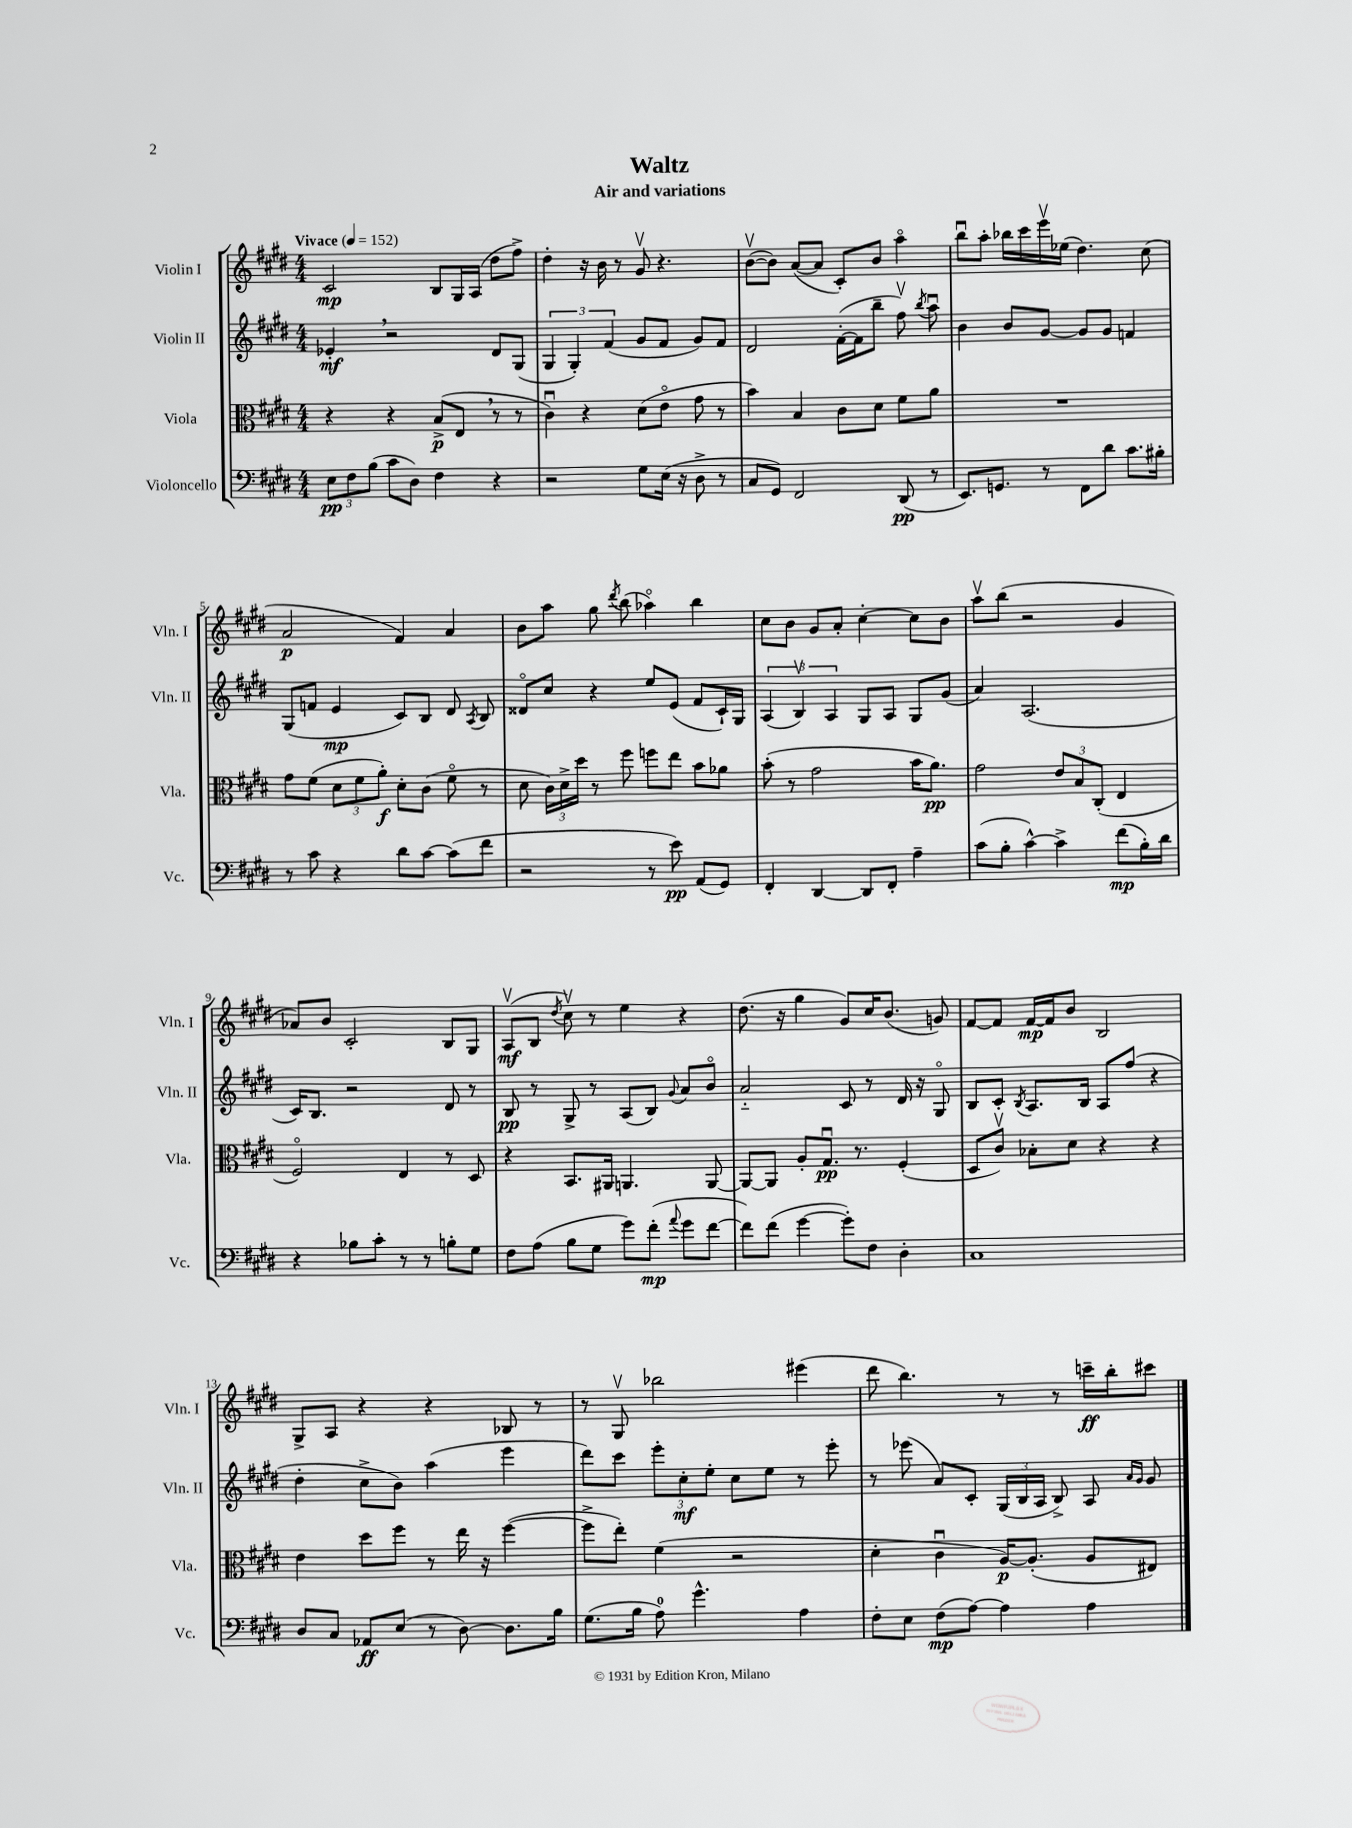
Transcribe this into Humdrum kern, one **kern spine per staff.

**kern	**dynam	**kern	**dynam	**kern	**dynam	**kern	**dynam
*part4	*part4	*part3	*part3	*part2	*part2	*part1	*part1
*staff4	*staff4	*staff3	*staff3	*staff2	*staff2	*staff1	*staff1
*I"Violoncello	*	*I"Viola	*	*I"Violin II	*	*I"Violin I	*
*I'Vc.	*	*I'Vla.	*	*I'Vln. II	*	*I'Vln. I	*
*clefF4	*	*clefC3	*	*clefG2	*	*clefG2	*
*k[f#c#g#d#]	*	*k[f#c#g#d#]	*	*k[f#c#g#d#]	*	*k[f#c#g#d#]	*
*M4/4	*	*M4/4	*	*M4/4	*	*M4/4	*
*MM152	*	*MM152	*	*MM152	*	*MM152	*
=1	=1	=1	=1	=1	=1	=1	=1
!	!	!	!	!	!	!LO:TX:a:B:t=Vivace	!
12E\L	pp	4r	.	4e-X',/	mf	2c#/	mp
12F#\	.	.	.	.	.	.	.
(12B\J	.	.	.	.	.	.	.
8c#\L	.	4r	.	2r	.	.	.
8D#\J)	.	.	.	.	.	.	.
4F#\	.	(8B^/L	p	.	.	8B/L	.
.	.	8E,/J	.	.	.	16G#/L	.
.	.	.	.	.	.	(16A/JJ	.
4r	.	8r	.	8d#/L	.	8dd#\L	.
.	.	8r	.	(8G#/J	.	8ff#^\J)	.
=2	=2	=2	=2	=2	=2	=2	=2
2r	.	4c#u\)	.	6G#/	.	4dd#'\	.
.	.	.	.	6G#'/)	.	.	.
.	.	4r	.	.	.	16r	.
.	.	.	.	.	.	16b\	.
.	.	.	.	(6f#/	.	.	.
.	.	.	.	.	.	8r	.
8G#\L	.	(8d#\L	.	8g#/L	.	8g#v/	.
(16E\Jk	.	8e\J	.	8f#/J	.	4.r	.
16r	.	.	.	.	.	.	.
8D#^\	.	8g#\	.	8g#/L)	.	.	.
8r	.	8r	.	8f#/J	.	.	.
=3	=3	=3	=3	=3	=3	=3	=3
8C#/L	.	4b\)	.	2d#/	.	([8bv\L	.
8GG#/J)	.	.	.	.	.	8b\J])	.
2FF#/	.	4B/	.	.	.	([8a/L	.
.	.	.	.	.	.	8a/J]	.
.	.	8c#\L	.	([16f#'\LL	.	8c#'/L)	.
.	.	.	.	16f#\J]	.	.	.
.	.	8d#\J	.	8bb~\J	.	8b/J	.
(8DD#/	pp	8f#\L	.	8ff#v\)	.	4aa\	.
.	.	.	.	8qbb/	.	.	.
8r	.	8a\J	.	8aau\	.	.	.
=4	=4	=4	=4	=4	=4	=4	=4
8.EE/L)	.	1r	.	4b\	.	8bbu\L	.
.	.	.	.	.	.	8aa'\J	.
8.GGn/J	.	.	.	.	.	.	.
.	.	.	.	8b/L	.	16bb-X\LL	.
.	.	.	.	.	.	16ccc#\	.
8r	.	.	.	[8g#/J	.	16eeev\	.
.	.	.	.	.	.	(16ee-X\JJ	.
8FF#\L	.	.	.	8g#/L]	.	4.dd#\)	.
8d#\J	.	.	.	8g#/J	.	.	.
8.c#\L	.	.	.	4fn/	.	.	.
.	.	.	.	.	.	(8cc#\	.
16B#X'\Jk	.	.	.	.	.	.	.
!!LO:LB:g=z
=5	=5	=5	=5	=5	=5	=5	=5
8r	.	8g#\L	.	(8G#/L	.	2a/	p
8c#\	.	(8f#\J	.	8fn/J	.	.	.
4r	.	12d#\L	.	4e/	mp	.	.
.	.	12f#\	.	.	.	.	.
.	.	12a'\J)	f	.	.	.	.
8d#\L	.	8d#'\L	.	8c#/L)	.	4f#/)	.
[8c#\J	.	(8c#\J	.	8B/J	.	.	.
(8c#\L]	.	8f#\	.	8d#/	.	4a/	.
.	.	.	.	8qA/	.	.	.
8f#\J	.	8r	.	8B/	.	.	.
=6	=6	=6	=6	=6	=6	=6	=6
2r	.	8d#\	.	8d##X/L	.	8b\L	.
.	.	24c#\LL)	.	8cc#/J	.	8aa\J	.
.	.	24d#^\	.	.	.	.	.
.	.	24dd#\JJ	.	.	.	.	.
.	.	8r	.	4r	.	8gg#\	.
.	.	.	.	.	.	8qddd#/	.
.	.	8ff#\	.	.	.	(8bb\	.
8r	.	8ffn\L	.	8ee/L	.	4aa-X\)	.
8e\)	pp	8ee\J	.	(8e/J	.	.	.
(8AA/L	.	8b\L	.	8f#/L	.	4bb\	.
8GG#/J)	.	8a-X\J	.	16c#`/L)	.	.	.
.	.	.	.	16G#/JJ	.	.	.
=7	=7	=7	=7	=7	=7	=7	=7
4FF#'/	.	(8b'\	.	(6A/	.	8cc#\L	.
.	.	8r	.	.	.	8b\J	.
.	.	.	.	6Bv/)	.	.	.
[4DD#/	.	2g#\	.	.	.	8g#/L	.
.	.	.	.	6A/	.	.	.
.	.	.	.	.	.	8a'/J	.
8DD#/L]	.	.	.	8G#/L	.	[4cc#'\	.
8FF#'/J	.	.	.	8A/J	.	.	.
4A~\	.	16b\KL	.	8G#/L	.	8cc#\L]	.
.	.	8.a\J)	pp	.	.	.	.
.	.	.	.	(8g#/J	.	8b\J	.
=8	=8	=8	=8	=8	=8	=8	=8
(8c#\L	.	2g#\	.	4a/)	.	8aav\L	.
8B'\J	.	.	.	.	.	(8bb\J	.
[4c#^^\)	.	.	.	(2.A/	.	2r	.
4c#^\]	.	12e/L	.	.	.	.	.
.	.	12B/	.	.	.	.	.
.	.	(12C#'/J	.	.	.	.	.
(8f#\L	mp	4E/	.	.	.	4g#/	.
16B'\L)	.	.	.	.	.	.	.
16d#\JJ	.	.	.	.	.	.	.
!!LO:LB:g=z
=9	=9	=9	=9	=9	=9	=9	=9
4r	.	2F#/)	.	16c#/KL)	.	8a-X/L)	.
.	.	.	.	8.B/J	.	.	.
.	.	.	.	.	.	8b/J	.
8B-X\L	.	.	.	2r	.	2c#'/	.
8c#'\J	.	.	.	.	.	.	.
8r	.	4E/	.	.	.	.	.
8r	.	.	.	.	.	.	.
8Bn'\L	.	8r	.	8d#/	.	8B/L	.
8G#\J	.	8D#/	.	8r	.	8G#/J	.
=10	=10	=10	=10	=10	=10	=10	=10
8F#\L	.	4r	.	8B/	pp	(8Av/L	mf
(8A\J	.	.	.	8r	.	8B/J	.
.	.	.	.	.	.	8qdd#/	.
8B\L	.	8.BB/L	.	8G#^/	.	8cc#v\)	.
8G#\J	.	.	.	8r	.	8r	.
.	.	16AA#X/Jk	.	.	.	.	.
8g#\L)	.	4.AAn/	.	(8A/L	.	4ee\	.
(8f#'\J	mp	.	.	8B/J)	.	.	.
8qqa/	.	.	.	8qqg#/	.	.	.
8g#\L	.	.	.	8a/L	.	4r	.
[8f#\J	.	[8AA/	.	8b/J	.	.	.
=11	=11	=11	=11	=11	=11	=11	=11
8f#\L])	.	8AA/L_	.	2a/	.	(8.dd#\	.
(8f#\J	.	8AA/J]	.	.	.	.	.
.	.	.	.	.	.	16r	.
[4g#\	.	8A'/L	.	.	.	4gg#\	.
.	.	8.G#u/J	pp	.	.	.	.
8g#'\L])	.	.	.	8c#/	.	8g#/L)	.
.	.	8.r	.	.	.	.	.
8F#\J	.	.	.	8r	.	16cc#/K	.
.	.	.	.	.	.	(8.b/J	.
4D#'\	.	(4F#'/	.	16d#/	.	.	.
.	.	.	.	16r	.	.	.
.	.	.	.	8G#/	.	8gn/)	.
=12	=12	=12	=12	=12	=12	=12	=12
1C#	.	8D#/L	.	8B/L	.	[8f#/L	.
.	.	8c#v/J)	.	8c#'/J	.	8f#/J]	.
.	.	.	.	8qB/	.	.	.
.	.	8B-X'\L	.	8.A/L	.	[16f#/LL	mp
.	.	.	.	.	.	16f#/J]	.
.	.	8d#\J	.	.	.	8b/J	.
.	.	.	.	16B/Jk	.	.	.
.	.	4r	.	8A/L	.	2B/	.
.	.	.	.	(8ff#/J	.	.	.
.	.	4r	.	4r	.	.	.
!!LO:LB:g=z
=13	=13	=13	=13	=13	=13	=13	=13
8D#/L	.	4e\	.	4dd#'\	.	8G#^/L	.
8C#/J	.	.	.	.	.	8A/J	.
8AA-X/L	ff	8dd#\L	.	8cc#^\L	.	4r	.
(8E/J	.	8ff#\J	.	8b\J)	.	.	.
8r	.	8r	.	(4aa\	.	4r	.
[8D#\)	.	16ee\	.	.	.	.	.
.	.	16r	.	.	.	.	.
8.D#\L]	.	([4ff#\	.	4eee\	.	8B-X/	.
.	.	.	.	.	.	8r	.
16B\Jk	.	.	.	.	.	.	.
=14	=14	=14	=14	=14	=14	=14	=14
(8.G#\L	.	8ff#^\L]	.	8ddd#\L)	.	8r	.
.	.	8ee'\J)	.	8ccc#\J	.	8G#v/	.
16B\Jk	.	.	.	.	.	.	.
8A\)	.	(4f#\	.	12eee'\L	.	2bb-X\	.
.	.	.	.	12cc#'\	mf	.	.
4.g#^^\	.	.	.	.	.	.	.
.	.	.	.	12ee'\J	.	.	.
.	.	2r	.	8cc#\L	.	.	.
.	.	.	.	8ee\J	.	.	.
4A\	.	.	.	8r	.	(4eee#X\	.
.	.	.	.	8eee'\	.	.	.
=15	=15	=15	=15	=15	=15	=15	=15
8F#'\L	.	4d#'\	.	8r	.	8ddd#\	.
8E\J	.	.	.	(8eee-X\	.	4.bb\)	.
(8F#\L	mp	4c#u\	.	8a/L)	.	.	.
[8A\J)	.	.	.	8c#'/J	.	.	.
4A\]	.	[16A/KL)	p	(24G#/LL	.	8r	.
.	.	.	.	24B/	.	.	.
.	.	(8.A'/J]	.	.	.	.	.
.	.	.	.	24A/JJ	.	.	.
.	.	.	.	8B^/)	.	8r	.
4A\	.	8A/L	.	8A/	.	16cccn~\LL	ff
.	.	.	.	.	.	16bb'\J	.
.	.	.	.	16qqa/LL	.	.	.
.	.	.	.	16qqg#/JJ	.	.	.
.	.	8E#X/J)	.	8g#/	.	8ccc#X\J	.
==	==	==	==	==	==	==	==
*-	*-	*-	*-	*-	*-	*-	*-
